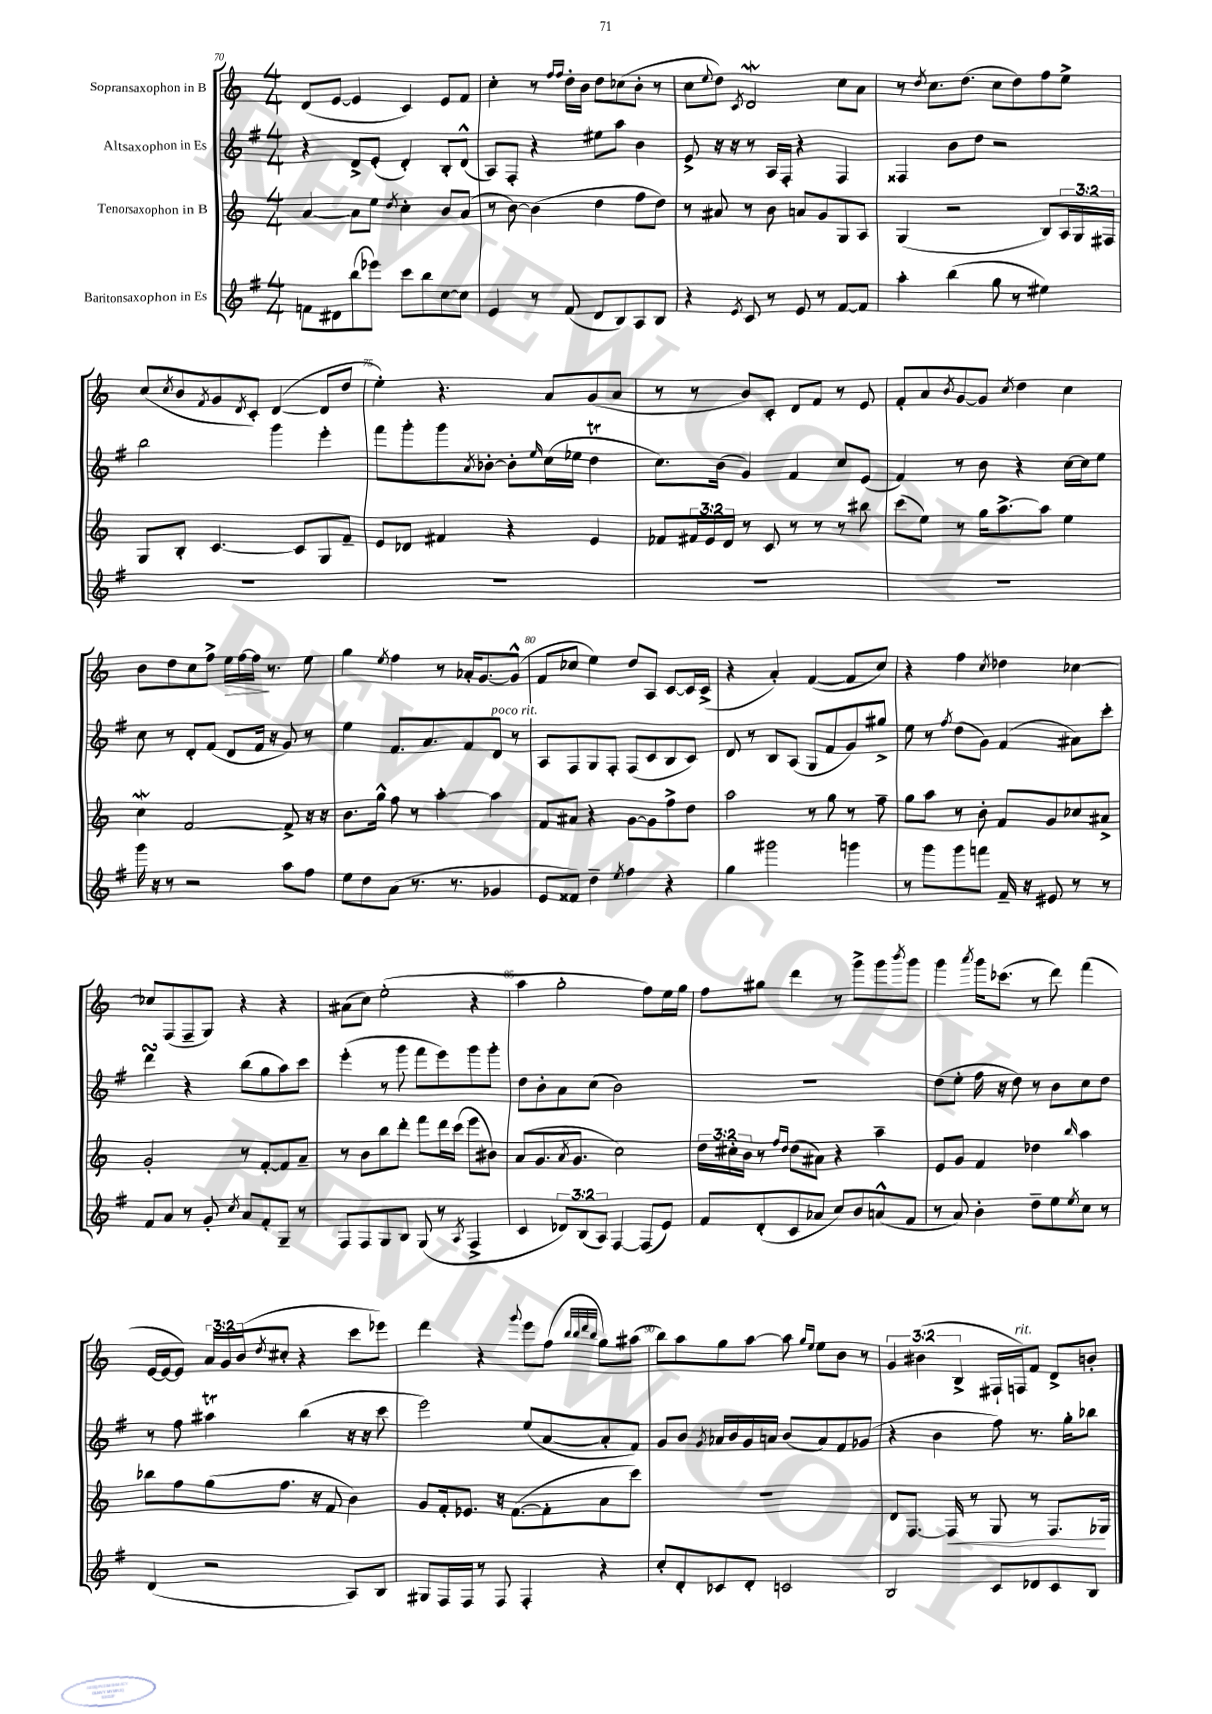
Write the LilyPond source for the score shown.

<<
\new StaffGroup <<
\new Staff = "s0" \with { instrumentName = "Sopransaxophon in B" } {
    \clef treble \key c \major \numericTimeSignature \time 4/4 \override Staff.TupletNumber.text = #tuplet-number::calc-fraction-text
    d'8( e'8~ e'4 c'4) e'8 f'8 |
    c''4-. r8 \grace { f''16 f''16 } d''16-. b'16 d''8 ces''8( b'8-. r8 |
    c''8 \appoggiatura { e''8 } d''8) \acciaccatura { c'8 } d'2\mordent c''8 a'8 |
    r8 \acciaccatura { d''8 } c''8. d''8.( c''8 d''8) f''8 e''8-> |
    c''8( \acciaccatura { c''8 } b'8 \acciaccatura { f'8 } g'8 \acciaccatura { d'8 } c'8-.) d'4~( d'8 d''8 |
    e''4-.) r4. a'8 g'8( a'8 |
    r8 r8 b'8) c'8-. d'8 f'8 r8 e'8 |
    f'8-. a'8 \acciaccatura { b'8 } g'8~ g'8 \acciaccatura { c''8 } d''4 c''4 |
    b'8 d''8 c''8 f''8-> e''16\> f''16~ f''16\! r8. e''8 |
    g''4 \acciaccatura { e''8 } f''4 r8 aes'16-. g'8.~ g'8-^( |
    f'8 ces''8 e''4) d''8 a8 c'8~ c'16 c'16->( |
    r4 a'4-.) f'4~( f'8 c''8) |
    r4 f''4 \acciaccatura { c''8 } des''4 ces''4~ |
    ces''8 f8( f8-- g8) r4 r4 |
    ais'8( c''8) e''2-.( r4 |
    a''4 g''2-. f''8) e''16 g''16 |
    f''8 gis''8 d'''4 r8 g'''8-> g'''8 \acciaccatura { b'''8 } g'''8 |
    g'''4 \acciaccatura { a'''8 } g'''16 ces'''8.( r8 d'''8) f'''4( |
    e'16~ e'16~ e'8) \tuplet 3/2 { a'16 g'16 b'16( } \acciaccatura { d''8 } cis''8-. r4 c'''8 ees'''8) |
    d'''4 r4 \appoggiatura { g'''8 } e'''8 f''8( \grace { b''32 b''32 d'''32 b''32 } g''8) ais''8( |
    b''8) a''8 g''8 a''8~ a''8 \grace { g''16 e''16 } e''8 b'8 r8 |
    \tuplet 3/2 { g'4 bis'4( b4-> } fis16-! f16^\markup { \italic "rit." }) f'8 d'8-> b'8-. \bar "|." |
}
\new Staff = "s1" \with { instrumentName = "Altsaxophon in Es" } {
    \clef treble \key g \major \numericTimeSignature \time 4/4
    r4 d'8-> e'8-.( d'4-.) b8-. d'8-^( |
    a8) fis8-. r4 eis''8 a''8 b'4 |
    e'8-> r16 r16 r8 a16 fis16-. r4 fis4 |
    fisis4 b'8 d''8 r2 |
    b''2 g'''4 e'''4-. |
    fis'''8 g'''8-. g'''8 \acciaccatura { a'8 } bes'8~-. bes'8-. \grace { e''16 } c''16( ees''16 d''4\trill |
    c''8.) b'16( g'4) fis'4 c''8 e'8( |
    fis'4) r8 b'8 r4 c''16~ c''16 e''8 |
    c''8 r8 d'8-. fis'8( d'8 fis'16 r16 g'8) r8 |
    e''4 fis'8. a'8. fis'8 d'8^\markup { \italic "poco rit." } r8 |
    a8 fis8 g8 fis8-. fis8( c'8 b8 c'8) |
    d'8 r8 b8 a8( g8 fis'8 g'8) gis''8-> |
    e''8 r8 \acciaccatura { fis''8 } d''8( g'8) fis'4( ais'8) c'''8-. |
    d'''4\turn r4 b''8( g''8 a''8) c'''8 |
    e'''4-.( r8 g'''8 fis'''8 e'''8) g'''8 g'''8-. |
    d''8 b'8-. a'8 c''8( b'2) |
    R1 |
    d''8( e''8-. fis''16 r16 d''8) r8 b'8 c''8 d''8 |
    r8 fis''8 ais''4\trill b''4( r16 r16 c'''8 |
    e'''2) e''8( a'8~ a'8-. fis'8) |
    g'8 b'8 \acciaccatura { g'8 } aes'16 b'16 g'16 a'16 b'8( a'8) fis'8 ges'8( |
    r4 b'4 fis''8) r8. g''16-. bes''8 \bar "|." |
}
\new Staff = "s2" \with { instrumentName = "Tenorsaxophon in B" } {
    \clef treble \key c \major \numericTimeSignature \time 4/4 \override Staff.TupletNumber.text = #tuplet-number::calc-fraction-text
    a'4~ a'8 e''8 \acciaccatura { d''8 } c''4-. b'8 a'8( |
    r8 b'8~) b'4( d''4 f''8 d''8) |
    r8 ais'8 r8 b'8 a'8 g'8 g8 a8 |
    g4( r2 b8) \tuplet 3/2 { a16 g16 fis16 } |
    g8 b8-. c'4.~ c'8 g8 f'8-- |
    e'8 des'8 fis'4 r4 e'4 |
    fes'8 \tuplet 3/2 { fis'16 e'16 d'16 } r8 c'8 r8 r8 r8 bis''8 |
    c'''8( e''8) r8 g''16 a''8.~-> a''8 e''4 |
    c''4\mordent f'2~ f'8-> r16 r16 |
    b'8. g''16-^ f''8 r8 a''4~-. a''4 |
    f'8 ais'8 r4 g'8~ g'8 f''8-> d''8 |
    a''2 r8 g''8 r8 f''8-- |
    g''8 a''8 r8 b'8-. f'8 g'8 ces''8 ais'8-> |
    g'2-. r8 f'8~-. f'8 a'8-- |
    r8 b'8 b''8 d'''8-. f'''8 d'''16 c'''16( e'''8 bis'8) |
    a'8( g'8. \acciaccatura { a'8 } g'8. c''2) |
    \tuplet 3/2 { d''16 cis''16-. b'16 } r8 \grace { f''16 d''16 } d''8( ais'8) r4 a''4-- |
    e'8 g'8 f'4 des''4 \grace { b''16 } a''4 |
    bes''8 f''8 g''8( f''8. r16 f'8 b'4) |
    g'8 f'16-. ees'8. r16 f'8.~( f'8-. a'8 c'''8) |
    R1 |
    d'8 f8.~ f16\< r8 g8 r8 f8. ges16\! \bar "|." |
}
\new Staff = "s3" \with { instrumentName = "Baritonsaxophon in Es" } {
    \clef treble \key g \major \numericTimeSignature \time 4/4 \override Staff.TupletNumber.text = #tuplet-number::calc-fraction-text
    f'8 dis'8 b''8( ees'''8) c'''8 b''8 c''8~ c''8 |
    e'4 r8 fis'8( d'8 b8) a8 b8 |
    r4 \acciaccatura { e'8 } c'8 r8 e'8 r8 fis'8~ fis'8 |
    a''4-. b''4( g''8 r8 eis''4) |
    R1 |
    R1 |
    R1 |
    R1 |
    g'''16 r16 r8 r2 a''8 fis''8 |
    e''8 d''8 a'8( r8. r8. ges'4 |
    e'8 fisis'8) d''4-- \acciaccatura { e''8 } fis''4 r4 |
    g''4 gis'''2 g'''4 |
    r8 g'''8 g'''8 f'''8 fis'16-- r16 eis'8 r8 r8 |
    fis'8 a'8 r8 g'8-. \acciaccatura { c''8 } a'8 fis'8-. g8-- r8 |
    fis8 fis8 g8 b8 g8( r8 \acciaccatura { a8 } fis4-> |
    c'4 \tuplet 3/2 { des'8) b8( a8) } fis4~ fis8( e'8) |
    fis'8 d'8-.( c'8 aes'8 c''8) b'8 a'8-^( fis'8 |
    r8 a'8) b'4-. d''8-- e''8 \acciaccatura { e''8 } c''8 r8 |
    d'4( r2 a8) b8 |
    gis8 fis16 fis16 r8 fis8 fis4-. r4 |
    c''8-. d'8-. ces'8 d'8-. c'2 |
    b2 c'8 des'8 c'8 b8 \bar "|." |
}
>>
>>
\layout { \context { \Score currentBarNumber = #70 \override BarNumber.break-visibility = ##(#f #t #t) barNumberVisibility = #(every-nth-bar-number-visible 5) } }
